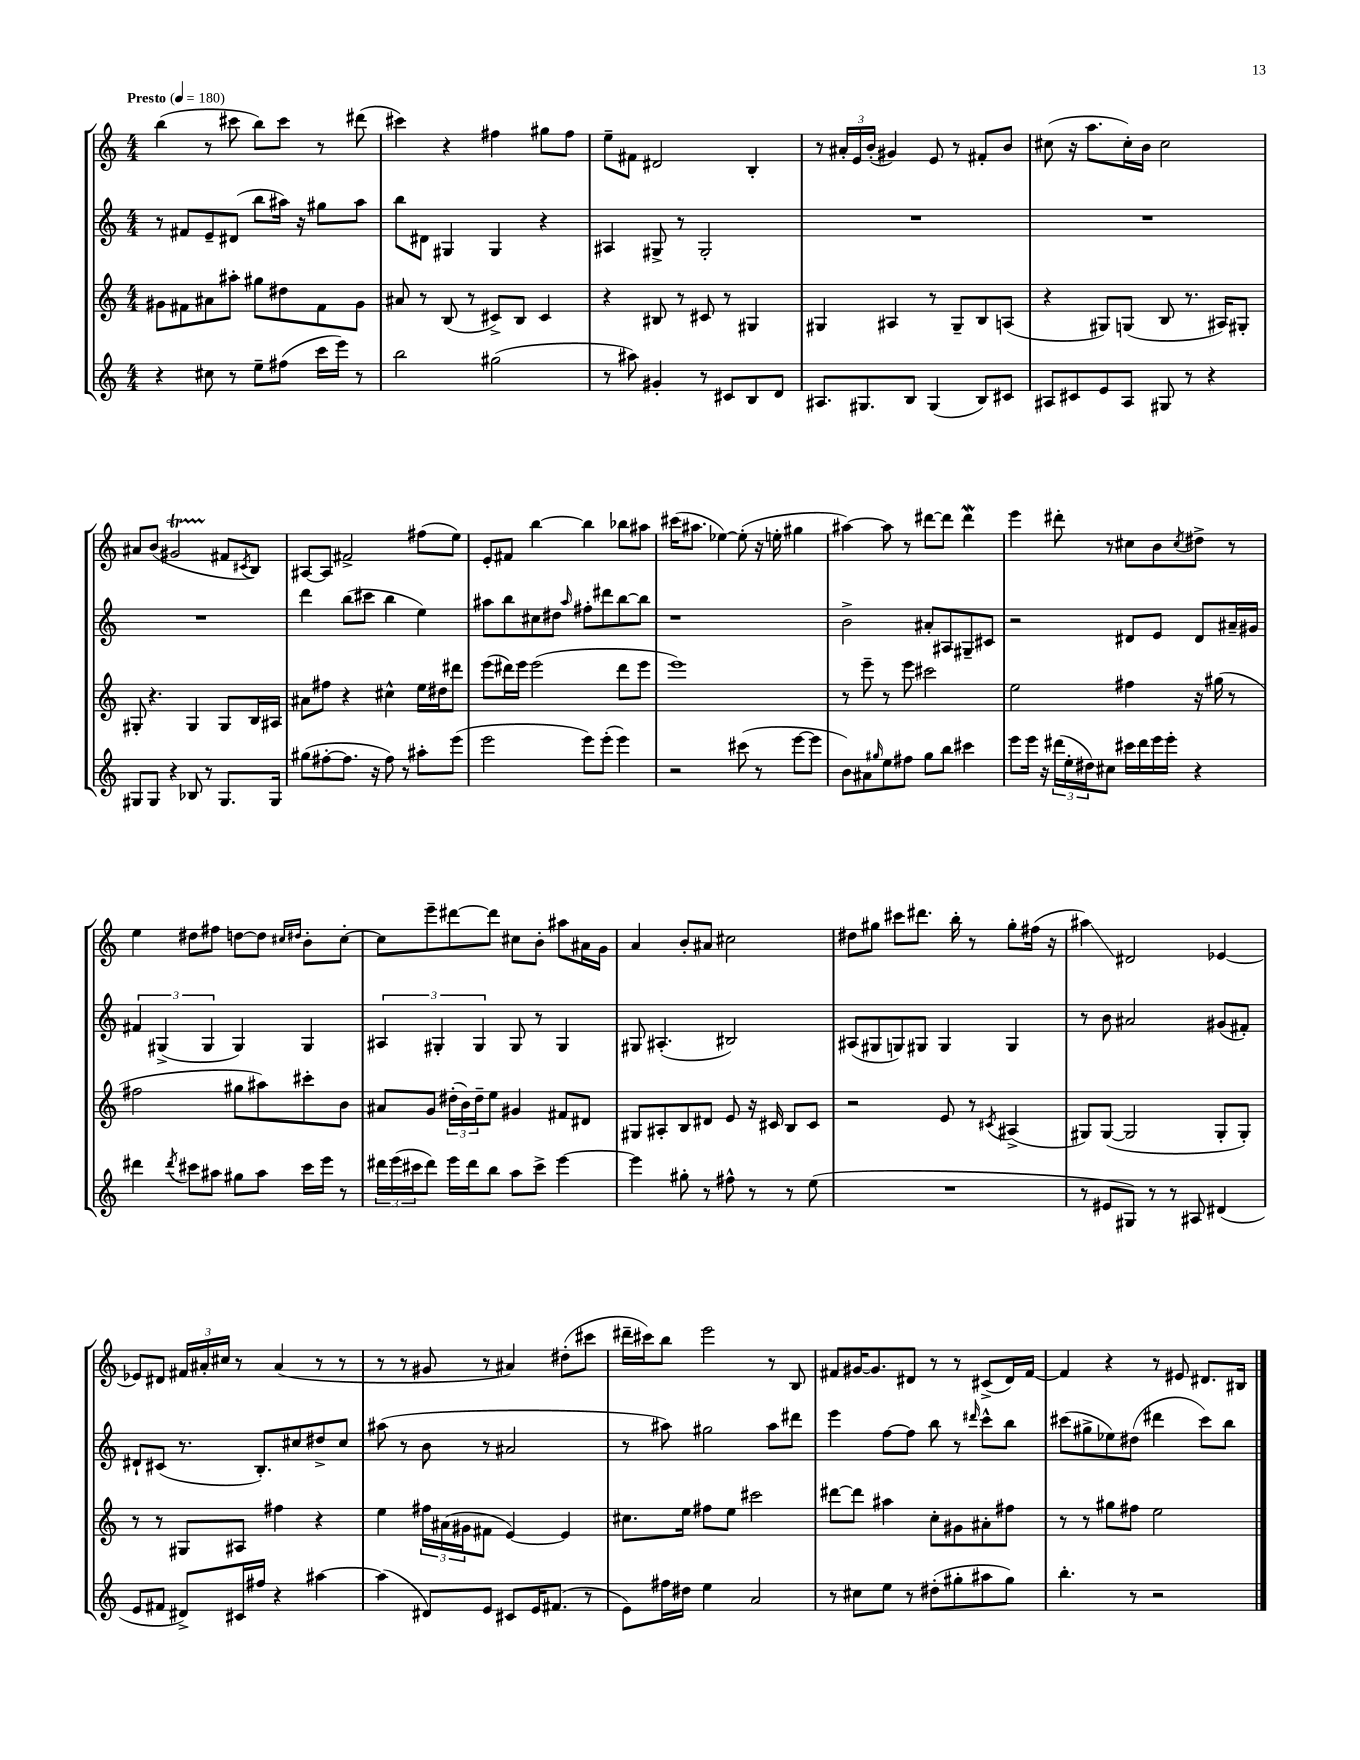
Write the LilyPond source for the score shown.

<<
\new StaffGroup <<
\new Staff = "s0" {
    \clef treble \key c \major \numericTimeSignature \time 4/4 \tempo "Presto" 4 = 180
    b''4( r8 cis'''8 b''8) cis'''8 r8 dis'''8( |
    cis'''4) r4 fis''4 gis''8 fis''8 |
    e''8-- fis'8 dis'2 b4-. |
    r8 \tuplet 3/2 { ais'16-. e'16 b'16-.( } gis'4) e'8 r8 fis'8-. b'8 |
    cis''8( r16 a''8. cis''16-.) b'16 cis''2 |
    ais'8 b'8( gis'2\startTrillSpan fis'8\stopTrillSpan \acciaccatura { cis'8 } b8) |
    ais8~ ais8 fis'2-> fis''8( e''8) |
    e'8-. fis'8 b''4~ b''4 bes''8 ais''8 |
    cis'''16( ais''8. ees''4~) ees''8-.( r16 e''16-. gis''4 |
    ais''4~) ais''8 r8 dis'''8~ dis'''8 dis'''4\mordent |
    e'''4 dis'''8-. r8 cis''8 b'8 \acciaccatura { cis''8 } dis''8-> r8 |
    e''4 dis''8 fis''8 d''8~ d''8 \grace { cis''16 dis''16 } b'8-. cis''8~-. |
    cis''8 e'''8-- dis'''8~ dis'''8 cis''8 b'8-. ais''8 ais'16 g'16 |
    a'4 b'8-. ais'8 cis''2 |
    dis''8 gis''8 cis'''8 dis'''8. b''16-. r8 gis''8-. fis''16( r16 |
    ais''4\glissando) dis'2 ees'4~ |
    ees'8 dis'8 \tuplet 3/2 { fis'16 ais'16-. cis''16 } r8 ais'4( r8 r8 |
    r8 r8 gis'8 r8 ais'4) dis''8-.( cis'''8 |
    dis'''16-- cis'''16) b''8 e'''2 r8 b8 |
    fis'8 gis'16~ gis'8. dis'8 r8 r8 cis'8->( dis'16) fis'16~ |
    fis'4 r4 r8 eis'8 dis'8. bis16 \bar "|." |
}
\new Staff = "s1" {
    \clef treble \key c \major \numericTimeSignature \time 4/4
    r8 fis'8 e'8-- dis'8( b''8 ais''16) r16 gis''8 ais''8 |
    b''8 dis'8 gis4 gis4 r4 |
    ais4 gis8-> r8 gis2-. |
    R1 |
    R1 |
    R1 |
    d'''4 b''8( cis'''8 b''4 e''4) |
    ais''8 b''8 cis''8 dis''8 \grace { ais''16 } fis''8-. dis'''8 b''8~ b''8 |
    r1 |
    b'2-> ais'8-. ais8 gis8-- cis'8 |
    r2 dis'8 e'8 dis'8 ais'16-- gis'16 |
    \tuplet 3/2 { fis'4 gis4->( gis4 } gis4) gis4 |
    \tuplet 3/2 { ais4 gis4-. gis4 } gis8 r8 gis4 |
    gis8 ais4.-.( bis2) |
    ais8( gis8 g8) gis8 gis4 gis4 |
    r8 b'8 ais'2 gis'8( fis'8-.) |
    dis'8-! cis'8( r8. b8.-.) cis''8 dis''8-> cis''8 |
    ais''8( r8 b'8 r8 ais'2 |
    r8 ais''8) gis''2 ais''8 dis'''8 |
    e'''4 f''8~ f''8 b''8 r8 \grace { dis'''16 } c'''8-^ b''8 |
    cis'''8( gis''8-> ees''8) dis''8( dis'''4 cis'''8) b''8 \bar "|." |
}
\new Staff = "s2" {
    \clef treble \key c \major \numericTimeSignature \time 4/4
    gis'8 fis'8 ais'8 ais''8-. gis''8 dis''8 fis'8 gis'8 |
    ais'8 r8 b8( r8 cis'8->) b8 cis'4 |
    r4 bis8 r8 cis'8 r8 gis4 |
    gis4 ais4 r8 gis8-- b8 a8( |
    r4 gis8) g8( b8 r8. ais16) gis8-. |
    gis8-. r4. gis4 gis8 b16 ais16 |
    ais'8 fis''8 r4 cis''4-^ e''16 dis''16 dis'''8 |
    e'''8( dis'''16) e'''16 e'''2( dis'''8 e'''8 |
    e'''1) |
    r8 e'''8-- r8 e'''8 cis'''2 |
    e''2 fis''4 r16 gis''16( r8 |
    fis''2 gis''8 ais''8) cis'''8-. b'8 |
    ais'8 g'8 \tuplet 3/2 { dis''16-.( b'16) dis''16-- } e''8 gis'4 fis'8 dis'8 |
    gis8 ais8-. b8 dis'8 e'8 r16 cis'16 b8 cis'8 |
    r2 e'8 r8 \acciaccatura { cis'8 } ais4->( |
    gis8) gis8~( gis2 gis8-. gis8-.) |
    r8 r8 gis8 ais8 fis''4 r4 |
    e''4 \tuplet 3/2 { fis''16 ais'16( gis'16 } fis'8 e'4~) e'4 |
    cis''8. e''16 fis''8 e''8 cis'''2 |
    dis'''8~ dis'''8 ais''4 c''8-. gis'8 ais'8-. fis''8 |
    r8 r8 gis''8 fis''8 e''2 \bar "|." |
}
\new Staff = "s3" {
    \clef treble \key c \major \numericTimeSignature \time 4/4
    r4 cis''8 r8 e''8-- fis''8( c'''16 e'''16) r8 |
    b''2 gis''2( |
    r8 ais''8) gis'4-. r8 cis'8 b8 d'8 |
    ais8. gis8. b8 gis4( b8) cis'8 |
    ais8 cis'8 e'8 ais8 gis8 r8 r4 |
    gis8 gis8 r4 bes8 r8 gis8. gis16 |
    gis''8( fis''8~-. fis''8. r16 fis''8) r8 ais''8-. e'''8( |
    e'''2 e'''8) e'''8-.( e'''4) |
    r2 cis'''8( r8 e'''8~ e'''8 |
    b'8) ais'8 \grace { gis''16 } e''8 fis''8 gis''8 b''8 cis'''4 |
    e'''8 e'''16 r16 \tuplet 3/2 { dis'''16( e''16-. dis''16) } cis''8 cis'''16 dis'''16 e'''16 e'''16-. r4 |
    dis'''4 \acciaccatura { dis'''8 } cis'''8 ais''8 gis''8 ais''8 cis'''16 e'''16 r8 |
    \tuplet 3/2 { dis'''16 e'''16( cis'''16 } dis'''8) e'''16 dis'''16 b''8 a''8 cis'''8-> e'''4~ |
    e'''4 gis''8-. r8 fis''8-^ r8 r8 e''8( |
    R1 |
    r8 eis'8 gis8) r8 r8 ais8 dis'4( |
    e'8 fis'8 dis'8->) cis'16 fis''16 r4 ais''4~ |
    ais''4( dis'8) e'8 cis'8 e'16 fis'8.( r8 |
    e'8) fis''16 dis''16 e''4 a'2 |
    r8 cis''8 e''8 r8 dis''8-.( gis''8-. ais''8 gis''8) |
    b''4.-. r8 r2 \bar "|." |
}
>>
>>
\layout { \context { \Score \remove "Bar_number_engraver" } }
